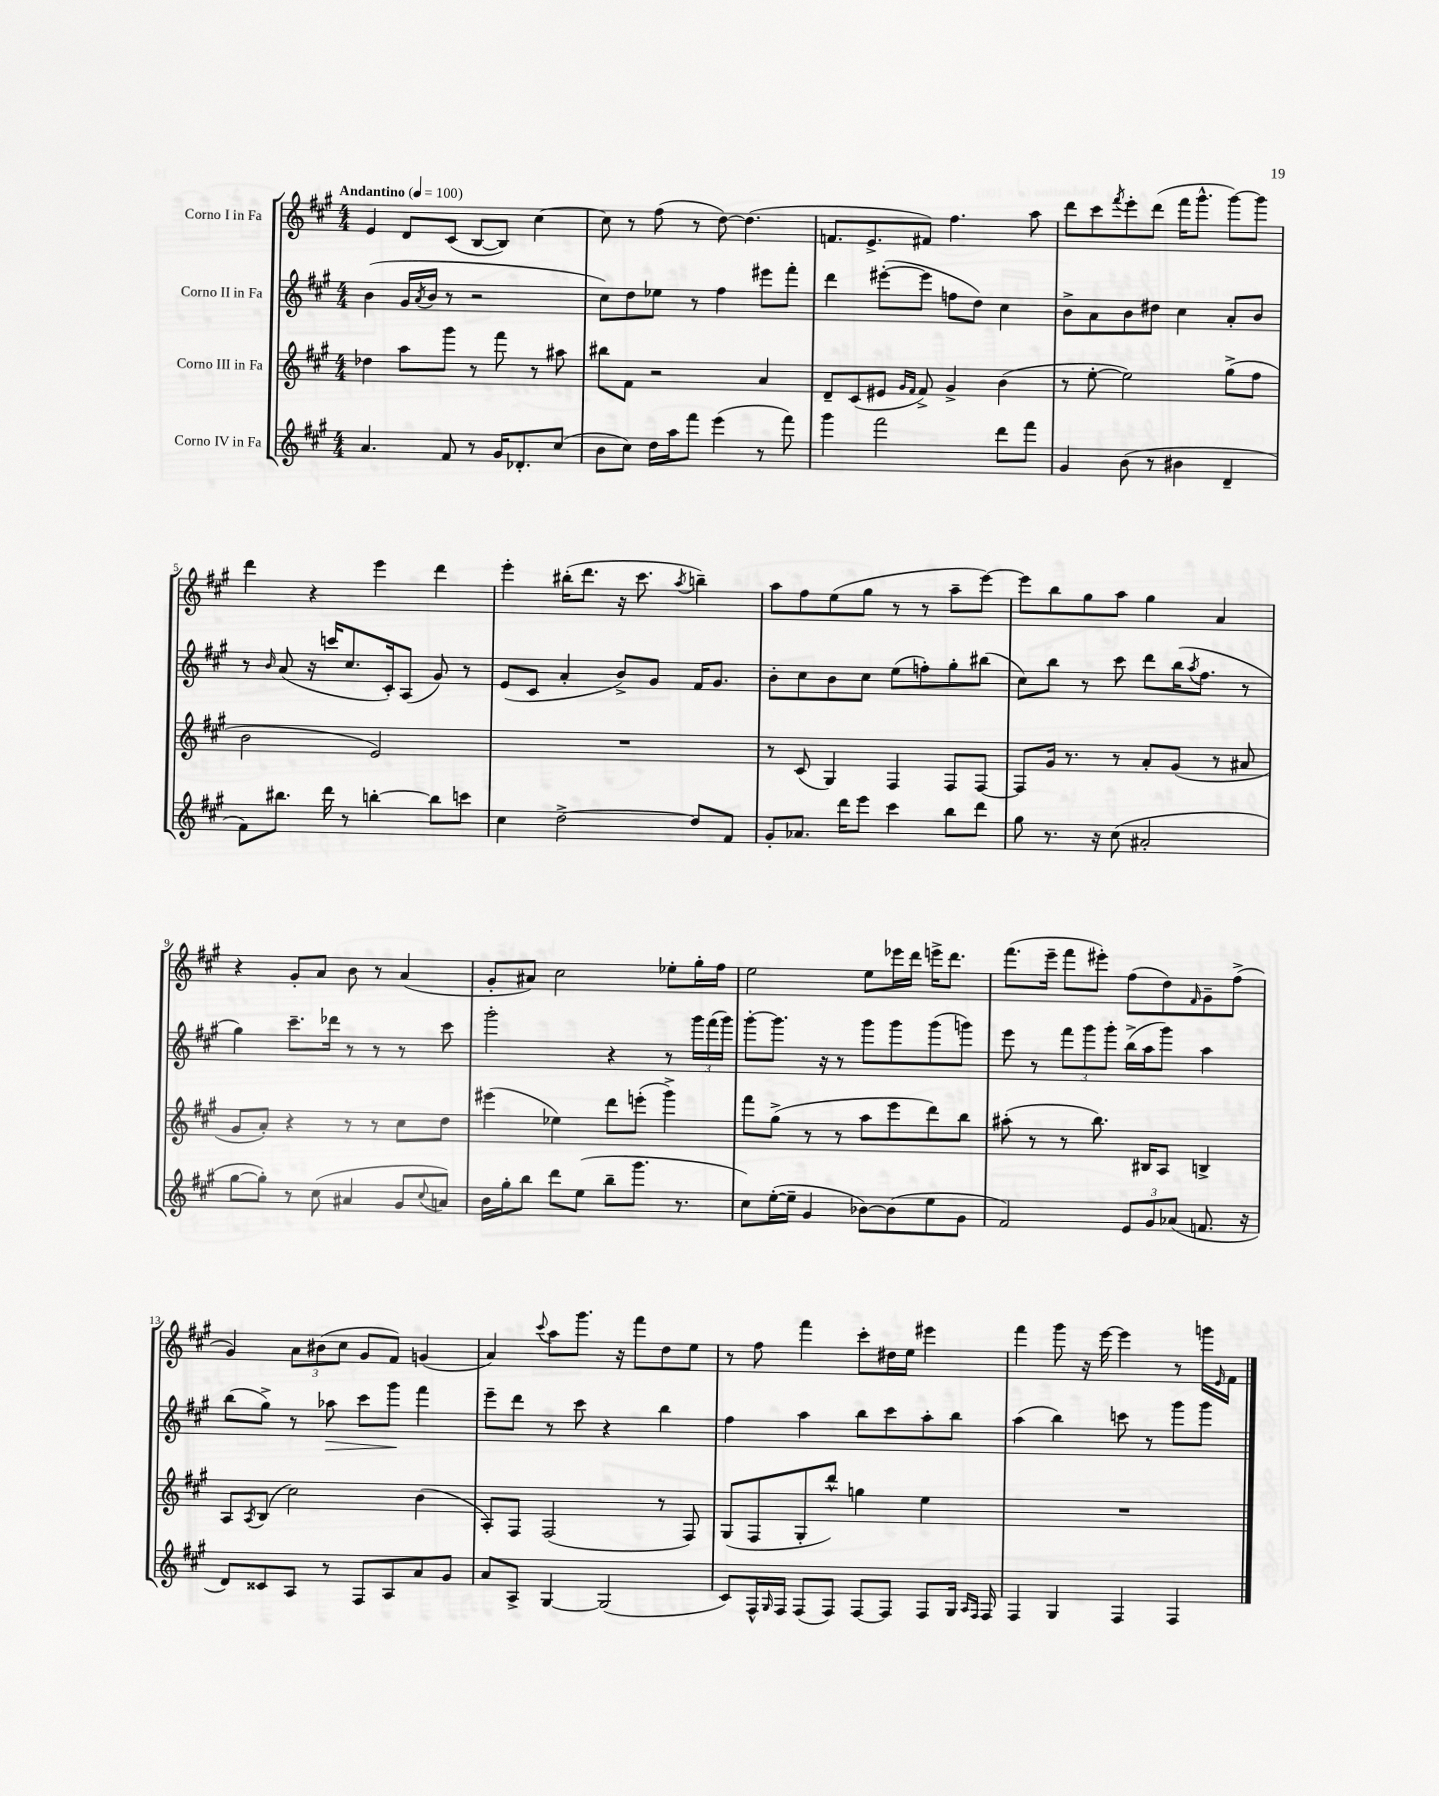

**kern	**kern	**kern	**kern
*staff4	*staff3	*staff2	*staff1
*clefG2	*clefG2	*clefG2	*clefG2
*k[f#c#g#]	*k[f#c#g#]	*k[f#c#g#]	*k[f#c#g#]
*M4/4	*M4/4	*M4/4	*M4/4
*MM100	*MM100	*MM100	*MM100
4.a	4dd-	(4b	4e
.	8aa	16g#	8d
.	.	8qa	.
.	.	16b	.
8f#	8ggg#	8r	(8c#
8r	8r	2r	[8B
16g#	8fff#	.	8B])
8.d-'	.	.	.
.	8r	.	[4cc#
(8cc#	8aa#	.	.
=	=	=	=
8b	8bb#	8cc#)	8cc#]
8cc#)	8f#	8dd	8r
16dd	2r	8ee-	(8ff#
16aa	.	.	.
8fff#	.	8r	8r
(4eee	.	4ff#	[8dd)
.	.	.	(4.dd]
8r	4a	8eee#	.
8fff#)	.	8fff#'	.
=	=	=	=
4ggg#	8d~	4ddd	8.f
.	(8c#	.	.
.	.	.	8.e^
2fff#	8e#	([8eee#'	.
.	16qqg#	.	.
.	16qqf#	.	.
.	8f#^)	8eee#]	8f#)
.	4g#^	8ff	4.ff#
.	.	8dd)	.
8ddd	(4b	4cc#	.
8fff#	.	.	8aa
=	=	=	=
4g#	8r	8b^	8ddd
.	[8ee'	8a	8ccc#
.	.	.	8qfff#
(8b	2ee])	8b	8eee'
8r	.	8dd#	(8ddd
4b#	.	4cc#	16fff#
.	.	.	8.ggg#^^
4d~	(8gg#^	8a'	[8ggg#)
.	8ff#	8b	8ggg#]
=	=	=	=
8f#)	2b	8r	4ddd
.	.	16qqb	.
8.bb#	.	(8a	.
.	.	16r	4r
16ddd	.	16ccc	.
8r	.	8.cc#	.
[4bb'	2e)	.	4eee
.	.	16c#')	.
.	.	(8A	.
8bb]	.	8g#)	4ddd
8ccc	.	8r	.
=	=	=	=
4cc#	1r	(8e	4eee'
.	.	8c#	.
[2dd^	.	4a'	(16bb#'
.	.	.	8.ddd
.	.	8b^)	16r
.	.	.	8.ccc#
.	.	8g#	.
.	.	.	8qaa
8dd]	.	16f#	4bb~)
.	.	8.g#	.
8f#	.	.	.
=	=	=	=
8g#'	8r	8b'	8aa
8.a-	(8c#	8cc#	8ff#
.	4G#)	8b	(8ee
16ddd	.	.	.
8eee	.	8cc#	8gg#
4ccc#	4F#	(8ee	8r
.	.	8ff')	8r
8bb	8F#	8gg#'	8aa~
8ddd	[8F#	(8bb#	[8eee)
=	=	=	=
8gg#	8F#]	8cc#)	8eee]
8.r	16g#	8bb	8bb
.	8.r	.	.
.	.	8r	8gg#
16r	.	.	.
(8cc#	8r	8ccc#	8aa
2a#'	8a'	8ddd	4gg#
.	(8g#	(16bb	.
.	.	8qaa	.
.	.	8.ff#	.
.	8r	.	4a
.	8a#	8r	.
=	=	=	=
[8gg#	8g#	4gg#)	4r
8gg#'])	8a')	.	.
8r	4r	8.ccc#~	8g#'
(8cc#	.	.	8a
.	.	16ddd-	.
4a#	8r	8r	8b
.	8r	8r	8r
8g#	8cc#	8r	(4a
8qqcc#	.	.	.
8a)	8dd	8ccc#	.
=	=	=	=
16b	(4eee#	2ggg#'	8g#'
16gg#'	.	.	.
8bb	.	.	8a#)
8ddd	4ee-)	.	2cc#
(8ee	.	.	.
8bb~	8ddd	4r	.
8.ggg#	(8eee'	.	.
.	4ggg#^)	8r	8ee-'
8.r	.	.	.
.	.	24ggg#	16gg#'
.	.	(24fff#	.
.	.	.	16ff#
.	.	24ggg#)	.
=	=	=	=
8cc#)	8fff#	[8ggg#'	2ee
([16ee'	(8gg#^	8.ggg#]	.
16ee~]	.	.	.
4g#	8r	.	.
.	.	16r	.
.	8r	8r	.
[8b-)	8aa	8ggg#	8ee
(8b-]	8eee	8ggg#	16eee-
.	.	.	16ddd
8ee	8ddd)	(8ggg#	16eee^
.	.	.	8.ddd
8g#	8bb	8ggg)	.
=	=	=	=
2f#)	(8aa#'	8eee	(8.fff#
.	8r	8r	.
.	.	.	16eee~
.	8r	12fff#	8fff#
.	.	12ggg#	.
.	8.bb)	.	8eee#')
.	.	12ggg#'	.
12e	.	(16bb^	(8ff#
.	16B#	16aa	.
12g#	.	.	.
.	8A	8ggg#)	8dd)
(12a-	.	.	.
.	.	.	16qqf#
8.f	4B^	4aa	8g#~
.	.	.	(8ff#^
16r	.	.	.
=	=	=	=
8d)	8A	(8bb	4g#)
.	8qA	.	.
8c##	(8B	8gg#^)	.
8A	2cc#)	8r	12a
.	.	.	(12b#
8r	.	8aa-	.
.	.	.	12cc#
8F#	.	8ccc#	8g#
8A	.	8ggg#	8f#)
8a	(4b	4fff#	(4g
8g#	.	.	.
=	=	=	=
8a	8A')	8eee~	4a)
8A^	8F#	8ddd	.
.	.	.	8qqccc#
[4G#	(2F#	8r	8aa
.	.	8ccc#	8.ggg#
(2G#]	.	4r	.
.	.	.	16r
.	.	.	8fff#
.	8r	4bb	8dd
.	8F#)	.	8ee
=	=	=	=
8c#)	(8G#	4ff#	8r
16F#^^	8F#	.	8ff#
16qqG#	.	.	.
16F#	.	.	.
(8F#	8G#'	4aa	4fff#
8F#)	8ddd^^)	.	.
[8F#	4gg	8bb	8ccc#'
8F#]	.	8ccc#	16dd#
.	.	.	16ee
8F#	4ee	8aa'	4eee#
16G#	.	8bb	.
16qqA	.	.	.
16qqF#	.	.	.
16F#	.	.	.
=	=	=	=
4F#	1r	(4aa	4fff#
4G#	.	4bb)	8ggg#
.	.	.	16r
.	.	.	[16eee
4F#	.	8ccc	4eee]
.	.	8r	.
4F#	.	8ggg#	8r
.	.	8ggg#	16ggg
.	.	.	16qqe
.	.	.	16f#
==	==	==	==
*-	*-	*-	*-
